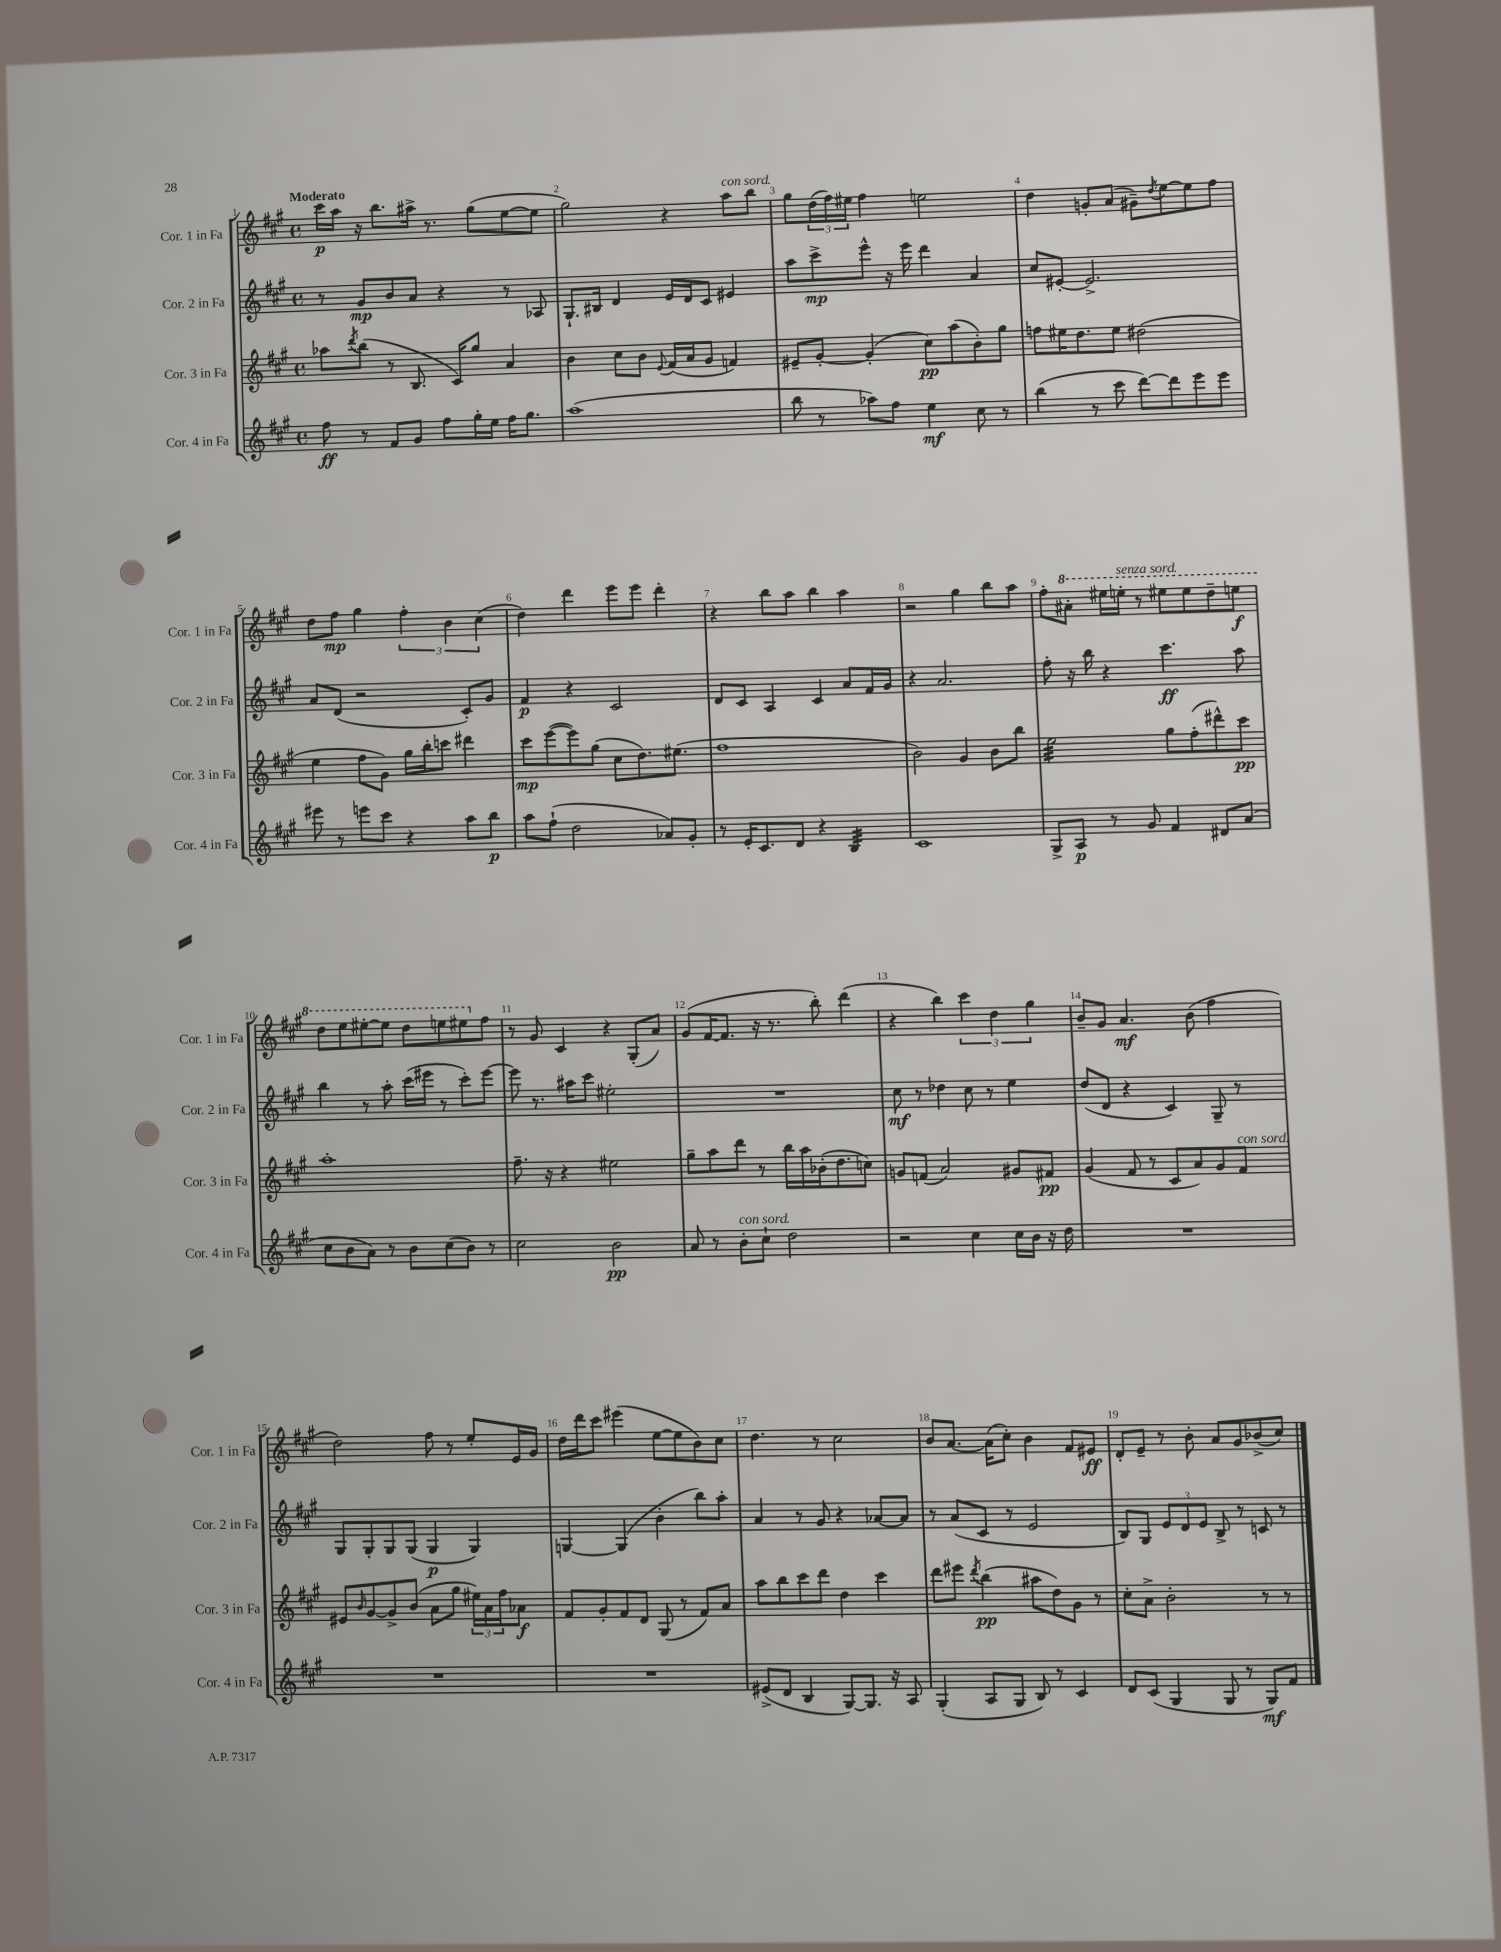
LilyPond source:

<<
\new StaffGroup <<
\new Staff = "s0" \with { instrumentName = "Cor. 1 in Fa" shortInstrumentName = "Cor. 1 in Fa" } {
    \clef treble \key a \major \defaultTimeSignature \time 4/4 \tempo "Moderato"
    cis'''16\p a''16 r16 b''8. ais''16-> r8. gis''8( e''8~ e''8 |
    gis''2) r4 a''8^\markup { \italic "con sord." } b''8 |
    gis''8 \tuplet 3/2 { d''16( fis''16) eis''16 } fis''4 e''2 |
    d''4 g'8-. a'8( gis'8--) \acciaccatura { d''8 } e''8~ e''8 fis''8 |
    d''8 fis''8\mp gis''4 \tuplet 3/2 { fis''4-. b'4 cis''4( } |
    d''4) d'''4 e'''8 e'''8 d'''4-. |
    r4 b''8 a''8 b''4 a''4 |
    r2 gis''4 b''8 a''8 |
    fis''8-. \ottava #1 ais''8-. eis'''16 e'''16-.^\markup { \italic "senza sord." } r8 eis'''8 eis'''8 d'''8-- e'''8\f |
    d'''8 e'''8 eis'''8~-. eis'''8 d'''8 e'''8 eis'''8 \ottava #0 fis''8 |
    r8 gis'8 cis'4 r4 gis8-.( a'8) |
    gis'8( fis'16~ fis'8. r16 r8. b''8-.) d'''4( |
    r4 b''4) \tuplet 3/2 { cis'''4 d''4 gis''4 } |
    b'8-- gis'8 a'4.\mf b'8( fis''4 |
    d''2) fis''8 r8 e''8-. e'16 gis'16 |
    d''16 d'''16 cis'''8 eis'''4( e''8~ e''8 b'8) cis''8 |
    d''4. r8 cis''2 |
    b'8 a'8.~ a'16( cis''8-.) b'4 fis'8 eis'8\ff |
    d'8-. e'8-- r8 b'8-. a'8 gis'8 bes'8->( cis''8) \bar "|." |
}
\new Staff = "s1" \with { instrumentName = "Cor. 2 in Fa" shortInstrumentName = "Cor. 2 in Fa" } {
    \clef treble \key a \major \defaultTimeSignature \time 4/4
    r8 gis'8\mp b'8 a'8 r4 r8 aes8 |
    gis8.-! bis16 d'4 e'16 d'16 cis'8 eis'4 |
    a''8 cis'''8->\mp e'''8-^ r16 e'''16 d'''4 a'4 |
    cis''8 eis'8~-. eis'2.-> |
    a'8 d'8( r2 cis'8-.) gis'8 |
    fis'4\p r4 cis'2 |
    d'8 cis'8 a4 cis'4 a'8 fis'16 gis'16 |
    r4 a'2. |
    fis''8-. r16 b''16 r4 cis'''4.\ff a''8 |
    b''4 r8 a''8-. cis'''16( eis'''16 r8 cis'''8-.) eis'''8~ |
    eis'''8 r8. ais''16 cis'''8 eis''2-. |
    R1 |
    cis''8\mf r8 des''4 cis''8 r8 e''4 |
    d''8( d'8 r4 cis'4) gis8-- r8 |
    gis8 gis8-. gis8 gis8( gis4\p gis4) |
    g4~ g4( b'4-. b''8) a''8-. |
    a'4 r8 gis'8 r4 aes'8~ aes'8 |
    r8 a'8( cis'8 r8 e'2 |
    b8) gis8 \tuplet 3/2 { e'8 d'8 e'8 } b8-> r8 c'8 r8 \bar "|." |
}
\new Staff = "s2" \with { instrumentName = "Cor. 3 in Fa" shortInstrumentName = "Cor. 3 in Fa" } {
    \clef treble \key a \major \defaultTimeSignature \time 4/4
    aes''8 \acciaccatura { d'''8 } b''8( r8 b8. cis'16) gis''8 a'4 |
    b'4 cis''8 b'8 \appoggiatura { e'8 } fis'16( a'16 gis'8 f'4) |
    eis'8-- gis'8~-. gis'4-.( cis''8\pp) a''8( b'8-.) gis''8 |
    f''8 eis''16 d''8. eis''8 dis''2( |
    e''4 fis''8 gis'8) gis''16 b''16-. c'''8 dis'''4 |
    cis'''8\mp e'''8~( e'''8) gis''8( cis''8 d''8.) eis''8.( |
    fis''1 |
    b'2) gis'4 b'8 b''8 |
    e''2:32 gis''8 fis''8-.( dis'''8-^) cis'''8\pp |
    a''1-. |
    fis''8.-- r16 r4 eis''2 |
    gis''8-- a''8 d'''8 r8 b''16 a''16 bes'16-.( d''8. c''8) |
    g'8 f'8( a'2) gis'8 fis'8\pp |
    gis'4( fis'8 r8 cis'8 a'8) gis'8 fis'8^\markup { \italic "con sord." } |
    eis'8 \grace { b'16 } gis'8~ gis'8-> b'8( a'8 gis''8 \tuplet 3/2 { eis''16) a'16 fis''16 } aes'8\f |
    fis'8 gis'8-. fis'8 d'8 gis8( r8 fis'8) a'8 |
    a''8 b''8 cis'''8 d'''8 d''4 cis'''4 |
    d'''8 eis'''8 \acciaccatura { d'''8 } b''4\pp( ais''8 d''8) gis'8 r8 |
    cis''8-. a'8-> b'2-. r8 r8 \bar "|." |
}
\new Staff = "s3" \with { instrumentName = "Cor. 4 in Fa" shortInstrumentName = "Cor. 4 in Fa" } {
    \clef treble \key a \major \defaultTimeSignature \time 4/4
    fis''8\ff r8 fis'8 gis'8 fis''8 gis''16-. e''16 fis''16 gis''8. |
    a''1( |
    b''8 r8 aes''8) fis''8 e''4\mf cis''8 r8 |
    b''4( r8 cis'''8 d'''8~) d'''8 e'''8 e'''8 |
    eis'''8 r8 e'''8 cis'''8 r4 a''8 b''8\p |
    a''8 fis''8-!( d''2 aes'8) gis'8-. |
    r8 e'16-. cis'8. d'8 r4 b4:32 |
    cis'1 |
    gis8-> a8\p r8 gis'8 fis'4 dis'8 a'8( |
    cis''8 b'8 a'8) r8 b'8 cis''8( b'8) r8 |
    cis''2 b'2\pp |
    a'8 r8 b'8-.^\markup { \italic "con sord." } cis''8-! d''2 |
    r2 cis''4 cis''16 b'16 r16 d''16 |
    R1 |
    R1 |
    R1 |
    eis'8->( d'8 b4 gis8~) gis8. r16 a8 |
    gis4-.( a8 gis8 b8) r8 cis'4 |
    d'8 cis'8( gis4 gis8 r8 gis8\mf) fis'8 \bar "|." |
}
>>
>>
\layout { \context { \Score \override BarNumber.break-visibility = ##(#f #t #t) barNumberVisibility = #all-bar-numbers-visible } }
